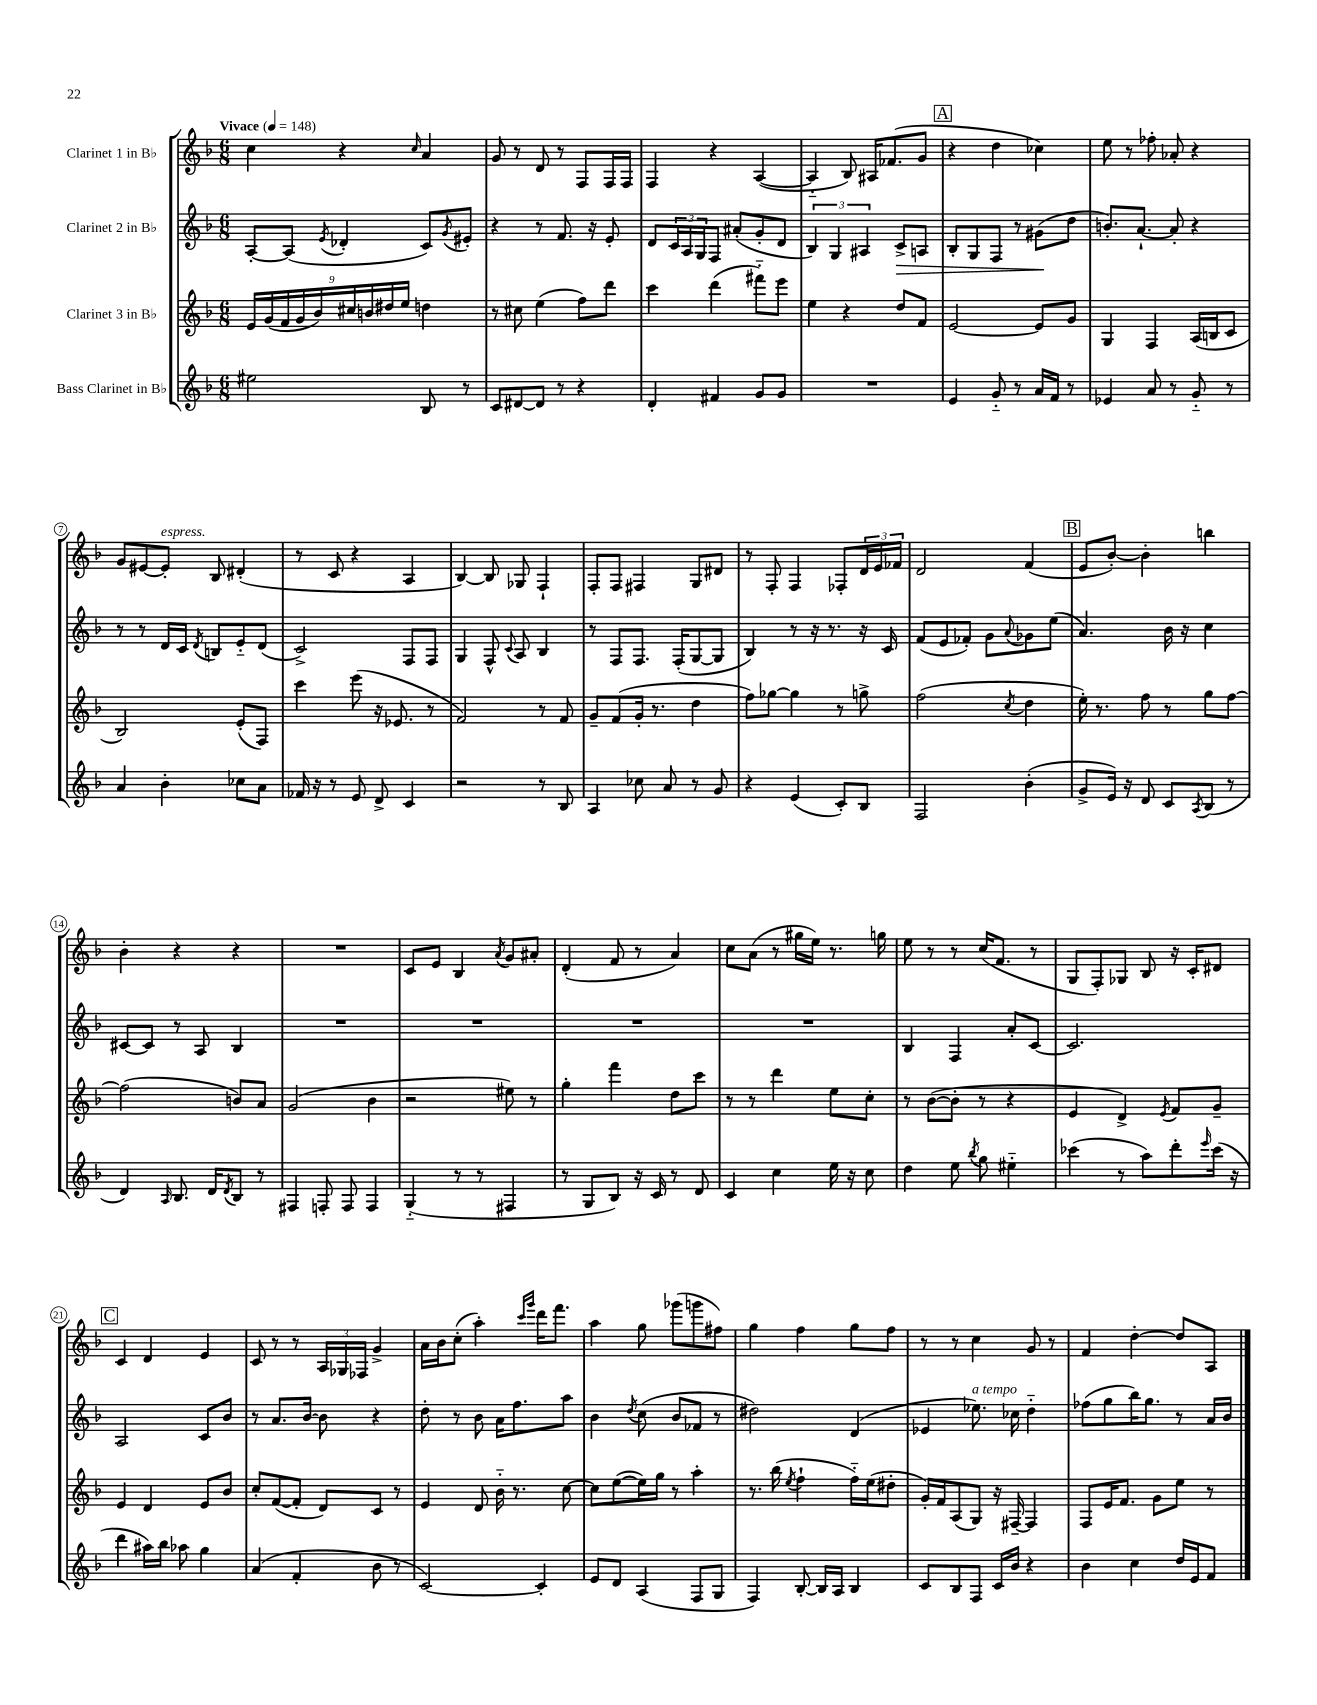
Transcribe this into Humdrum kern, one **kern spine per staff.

**kern	**kern	**kern	**dynam	**kern
*part4	*part3	*part2	*part2	*part1
*staff4	*staff3	*staff2	*staff2	*staff1
*I"Bass Clarinet in B♭	*I"Clarinet 3 in B♭	*I"Clarinet 2 in B♭	*	*I"Clarinet 1 in B♭
*clefG2	*clefG2	*clefG2	*	*clefG2
*k[b-]	*k[b-]	*k[b-]	*	*k[b-]
*M6/8	*M6/8	*M6/8	*	*M6/8
*MM148	*MM148	*MM148	*	*MM148
=1	=1	=1	=1	=1
!	!	!	!	!LO:TX:a:B:t=Vivace
2ee#X\	18e/LL	[8A'/L	.	4cc\
.	(18g/	.	.	.
.	18f/	.	.	.
.	.	(8A/J]	.	.
.	18g/	.	.	.
.	18b-/)	.	.	.
.	.	8qe/	.	.
.	.	4d-X'/	.	4r
.	18cc#X/	.	.	.
.	18bn/	.	.	.
.	18dd#X/	.	.	.
.	18ee/JJ	.	.	.
.	.	.	.	16qqcc/
8B-/	4ddn\	8c/L)	.	4a/
.	.	8qg/	.	.
8r	.	8e#X'/J	.	.
=2	=2	=2	=2	=2
8c/L	8r	4r	.	8g/
[8d#X/	8cc#X\	.	.	8r
8d#/J]	(4ee\	8r	.	8d/
8r	.	8.f/	.	8r
4r	8ff\L)	.	.	8F/L
.	.	16r	.	.
.	8ddd\J	8e'/	.	16F/L
.	.	.	.	16F/JJ
=3	=3	=3	=3	=3
4d'/	4ccc\	8d/L	.	4F/
.	.	24c/L	.	.
.	.	24A/	.	.
.	.	24G/J	.	.
4f#X/	(4ddd\	8F/J	.	4r
.	.	(8a#X'/L	.	.
8g/L	8fff#X\L)	8g'/	.	([4A/
8g/J	8eee\J	8d/J	.	.
=4	=4	=4	=4	=4
2.r	4ee\	6B-/)	.	4A/]
.	.	6G/	.	.
.	4r	.	.	8B-/)
.	.	6A#X/	.	.
.	.	.	.	16A#X/KL
.	.	.	.	(8.f-X/
!	!	!	!LO:HP:b	!
.	8dd/L	8c^/L	>	.
.	8f/J	8An/J	.	8g/J
!!LO:REH:place=s1:t=A
=5	=5	=5	=5	=5
4e/	[2e/	8B-'/L	.	4r
.	.	8G/	.	.
8g/	.	8F/J	.	4dd\
8r	.	8r	.	.
16a/LL	8e/L]	(8g#X\L	.	4cc-X\)
16f/JJ	.	.	.	.
8r	8g/J	8dd\J	]	.
=6	=6	=6	=6	=6
4e-X/	4G/	8.bn'/L)	.	8ee\
.	.	.	.	8r
.	.	[8.a`/J	.	.
8a/	4F/	.	.	8ff-X'\
8r	.	8a'/]	.	8a-X'/
8g/	(16A/LL	4r	.	4r
.	16Bn/J	.	.	.
8r	8c/J	.	.	.
!!LO:LB:g=z
=7	=7	=7	=7	=7
4a/	2B-/)	8r	.	8g/L
.	.	8r	.	[8e#X/
!	!	!	!	!LO:TX:a:i:t=espress.
4b-'\	.	16d/LL	.	8e#'/J]
.	.	16c/JJ	.	.
.	.	8qd/	.	.
.	.	8Bn/L	.	8B-/
8cc-X\L	(8e'/L	8e/	.	(4d#X'/
8a\J	8F/J)	(8d/J	.	.
=8	=8	=8	=8	=8
16f-X/	4ccc\	2c^/)	.	8r
16r	.	.	.	.
8r	.	.	.	8c/
8e/	(8eee\	.	.	4r
8d^/	16r	.	.	.
.	8.e-X/	.	.	.
4c/	.	8F/L	.	4A/
.	8r	8F/J	.	.
=9	=9	=9	=9	=9
2r	2f/)	4G/	.	[4B-/)
.	.	8F^^/	.	8B-/]
.	.	8qqc/	.	.
.	.	8A/	.	8G-X/
8r	8r	4B-/	.	4F`/
8B-/	8f/	.	.	.
=10	=10	=10	=10	=10
4A/	8g~/L	8r	.	8F'/L
.	(8f/	8F/L	.	8F/J
8cc-X\	16g'/Jk	8.F/J	.	4F#X/
.	8.r	.	.	.
8a/	.	.	.	.
.	.	(16F'/KL	.	.
8r	4dd\	[8G/	.	8G/L
8g/	.	8G/J]	.	8d#X/J
=11	=11	=11	=11	=11
4r	8ff\L)	4B-/)	.	8r
.	[8gg-X\J	.	.	8F'/
(4e/	4gg-\]	8r	.	4F/
.	.	16r	.	.
.	.	8.r	.	.
8c'/L)	8r	.	.	8F-X'/L
8B-/J	8ggn^\	16r	.	24d/L
.	.	.	.	24e/
.	.	16c/	.	.
.	.	.	.	24f-X/JJ
=12	=12	=12	=12	=12
2F/	(2ff\	(8f/L	.	2d/
.	.	8e/	.	.
.	.	8f-X'/J)	.	.
.	.	8g\L	.	.
.	8qcc/	8qqa/	.	.
(4b-'\	4dd\	8g-X\	.	(4f/
.	.	(8ee\J	.	.
!!LO:REH:place=s1:t=B
=13	=13	=13	=13	=13
8g^/L	16ee'\)	4.a/)	.	8e/L
.	8.r	.	.	.
16e/Jk)	.	.	.	[8b-'/J)
16r	.	.	.	.
8d/	8ff\	.	.	4b-'\]
8c/L	8r	16b-\	.	.
.	.	16r	.	.
8qA/	.	.	.	.
(8B-/J	8gg\L	4cc\	.	4bbn\
8r	[8ff\J	.	.	.
!!LO:LB:g=z
=14	=14	=14	=14	=14
4d/)	(2ff\]	[8c#X/L	.	4b-'\
.	.	8c#/J]	.	.
16qqA/	.	.	.	.
8.B-/	.	8r	.	4r
.	.	8A/	.	.
16d/KL	.	.	.	.
8qd/	.	.	.	.
8B-/J	8bn/L)	4B-/	.	4r
8r	8a/J	.	.	.
=15	=15	=15	=15	=15
4F#X/	(2g/	2.r	.	2.r
8Fn'/	.	.	.	.
8F/	.	.	.	.
4F/	4b-\	.	.	.
=16	=16	=16	=16	=16
(4G/	2r	2.r	.	8c/L
.	.	.	.	8e/J
8r	.	.	.	4B-/
8r	.	.	.	.
.	.	.	.	8qa/
4F#X/	8ee#X\)	.	.	8g/L
.	8r	.	.	8a#X'/J
=17	=17	=17	=17	=17
8r	4gg'\	2.r	.	(4d'/
8G/L	.	.	.	.
8B-/J)	4fff\	.	.	8f/
16r	.	.	.	8r
16c/	.	.	.	.
8r	8dd\L	.	.	4a/)
8d/	8ccc\J	.	.	.
=18	=18	=18	=18	=18
4c/	8r	2.r	.	8cc\L
.	8r	.	.	(8a\J
4cc\	4ddd\	.	.	8r
.	.	.	.	16gg#X\LL
.	.	.	.	16ee\JJ)
16ee\	8ee\L	.	.	8.r
16r	.	.	.	.
8cc\	8cc'\J	.	.	.
.	.	.	.	16ggn\
=19	=19	=19	=19	=19
4dd\	8r	4B-/	.	8ee\
.	([8b-\L	.	.	8r
8ee\	8b-'\J]	4F/	.	8r
8qbb-/	.	.	.	.
8gg\	8r	.	.	(16cc/KL
.	.	.	.	8.f/J
4ee#X\	4r	8a'/L	.	.
.	.	[8c/J	.	8r
=20	=20	=20	=20	=20
(4ccc-X\	4e/	2.c/]	.	8G/L
.	.	.	.	8F'/)
8r	4d^/)	.	.	8G-X/J
8aa\L)	.	.	.	8B-/
.	8qe/	.	.	.
8ddd'\	8f/L	.	.	16r
.	.	.	.	16c'/KL
16qqeee/	.	.	.	.
(16ccc-\Jk	8g~/J	.	.	8d#X/J
16r	.	.	.	.
!!LO:LB:g=z
!!LO:REH:place=s1:t=C
=21	=21	=21	=21	=21
4ddd\	4e/	2A/	.	4c/
16aa#X\LL)	4d/	.	.	4d/
16bb-\JJ	.	.	.	.
8aa-X\	.	.	.	.
4gg\	8e/L	8c/L	.	4e/
.	8b-/J	8b-/J	.	.
=22	=22	=22	=22	=22
(4a/	8cc'/L	8r	.	8c/
.	([8f/	8.a/L	.	8r
4f'/	8f'/J]	.	.	8r
.	.	[16b-/Jk	.	.
.	8d/L)	8b-\]	.	24A/LL
.	.	.	.	24G-X/
.	.	.	.	24F-X/JJ
8b-\	8c/J	4r	.	4g^/
8r	8r	.	.	.
=23	=23	=23	=23	=23
[2c/)	4e/	8dd'\	.	16a\LL
.	.	.	.	16b-\J
.	.	8r	.	(8cc'\J
.	8d/	8b-\	.	4aa'\)
.	16b-\	16a\KL	.	.
.	8.r	8.ff\	.	.
.	.	.	.	16qqccc/LL
.	.	.	.	16qqggg/JJ
4c'/]	.	.	.	16ddd\KL
.	.	.	.	8.fff\J
.	[8cc\	8aa\J	.	.
=24	=24	=24	=24	=24
8e/L	8cc\L]	4b-\	.	4aa\
8d/J	([8ee\	.	.	.
.	.	8qdd/	.	.
(4A/	16ee\L])	(8cc\	.	8gg\
.	16gg\JJ	.	.	.
.	8r	8b-/L	.	(8ggg-X\L
8F/L	4aa'\	8f-X/J	.	8gggn\
8G/J	.	8r	.	8ff#X\J)
=25	=25	=25	=25	=25
4F/)	8.r	2dd#X\)	.	4gg\
.	(16bb-\	.	.	.
.	8qee/	.	.	.
[8B-'/	4ff`\	.	.	4ff\
16B-/LL]	.	.	.	.
16A/JJ	.	.	.	.
4B-/	16ff\LL)	(4d/	.	8gg\L
.	(16ee\J	.	.	.
.	8dd#X'\J	.	.	8ff\J
=26	=26	=26	=26	=26
8c/L	16g'/LL)	4e-X/	.	8r
.	16f/J	.	.	.
8B-/	(8A/	.	.	8r
!	!	!LO:TX:a:i:t=a tempo	!	!
8F/J	8G/J)	8.ee-X\)	.	4cc\
16c/LL	16r	.	.	.
16b-/JJ	[16F#X~/	16cc-X\	.	.
4r	4F#/]	4dd\	.	8g/
.	.	.	.	8r
=27	=27	=27	=27	=27
4b-\	8F/L	(8ff-X\L	.	4f/
.	16e/K	8gg\	.	.
.	8.f/J	.	.	.
4cc\	.	16bb-\K)	.	[4dd'\
.	.	8.gg\J	.	.
.	8g\L	.	.	.
16dd/LL	8ee\J	8r	.	8dd/L]
16e/J	.	.	.	.
8f/J	8r	16a/LL	.	8A/J
.	.	16b-/JJ	.	.
==	==	==	==	==
*-	*-	*-	*-	*-
